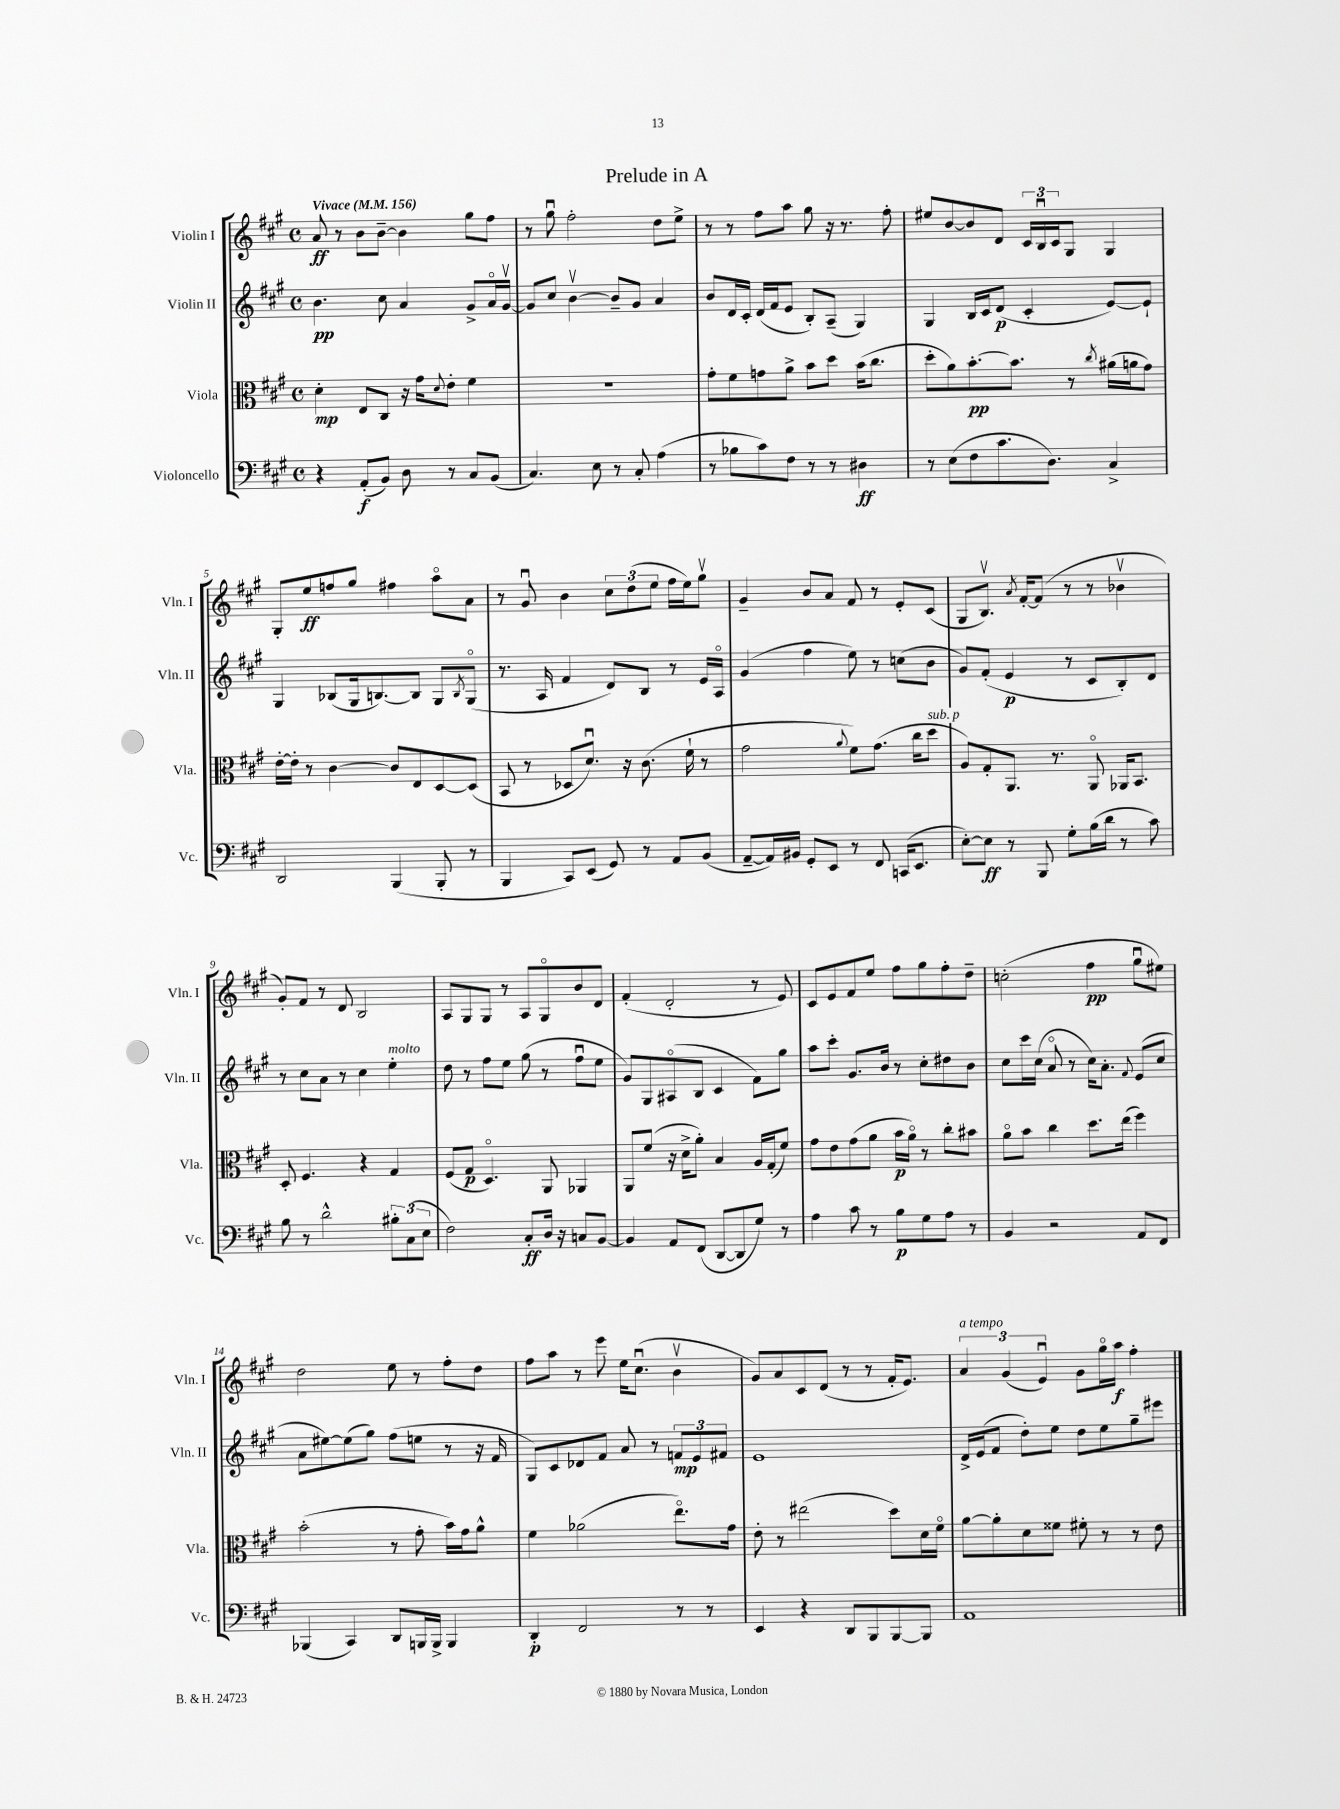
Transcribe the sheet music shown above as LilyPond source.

\header { title = "Prelude in A" }
<<
\new StaffGroup <<
\new Staff = "s0" \with { instrumentName = "Violin I" shortInstrumentName = "Vln. I" } {
    \clef treble \key a \major \defaultTimeSignature \time 4/4 \tempo "Vivace" 4 = 156
    a'8\ff r8 b'8 b'8~-- b'4 gis''8 fis''8 |
    r8 gis''8\downbow fis''2-. d''8 e''8-> |
    r8 r8 fis''8 a''8 gis''8 r16 r8. fis''8-. |
    eis''8 b'8~ b'8 d'8 \tuplet 3/2 { cis'16 b16\downbow cis'16 } gis8 gis4 |
    gis8-. e''8\ff f''8 gis''8 fis''4 a''8\flageolet a'8 |
    r8 gis'8\downbow b'4 \tuplet 3/2 { cis''8 d''8( e''8 } fis''16 e''16) gis''8\upbow |
    gis'4-- b'8 a'8 fis'8 r8 e'8-. cis'8( |
    gis8 b8.\upbow) \acciaccatura { a'8 } fis'16~-. fis'8( r8 r8 bes'4\upbow |
    gis'8-.) fis'8 r8 d'8 b2 |
    a8 gis8 gis8 r8 a8 gis8\flageolet b'8 d'8 |
    fis'4-.( d'2-. r8 e'8) |
    cis'8 e'8 fis'8 e''8 fis''8 gis''8 fis''8-. d''8-- |
    c''2-.( fis''4\pp gis''8\downbow eis''8) |
    d''2 e''8 r8 fis''8-. d''8 |
    fis''8 a''8 r8 e'''8 e''16 cis''8.\downbow( b'4\upbow |
    gis'8) a'8 cis'8 d'8( r8 r8 fis'16-. e'8.) |
    \tuplet 3/2 { a'4^\markup { \italic "a tempo" } gis'4( e'4\downbow) } gis'8 gis''16\flageolet a''16\f fis''4-. \bar "|." |
}
\new Staff = "s1" \with { instrumentName = "Violin II" shortInstrumentName = "Vln. II" } {
    \clef treble \key a \major \defaultTimeSignature \time 4/4
    b'4.\pp cis''8 a'4 gis'8-> a'16\flageolet gis'16~\upbow |
    gis'8 cis''8 b'4~\upbow b'8-- gis'8 a'4 |
    b'8 d'16 cis'16-. d'16( fis'16 e'8 b8-.) a8--( gis4) |
    gis4 b16 cis'16 d'8\p( cis'4-. e'8~) e'8-! |
    gis4 bes8( gis16 b8.~) b8 gis8 \acciaccatura { b8 } gis8\flageolet( |
    r8. a16 fis'4 d'8) b8 r8 e'16 a16\flageolet |
    gis'4( fis''4 e''8) r8 c''8( b'8 |
    gis'8) fis'8-.( e'4\p r8 cis'8 b8-.) d'8 |
    r8 cis''8 a'8 r8 cis''4 e''4-.^\markup { \italic "molto" } |
    d''8 r8 fis''8 e''8 gis''8( r8 fis''8\downbow e''8 |
    gis'8) gis8 ais8\flageolet( b8 cis'4 fis'8) gis''8 |
    a''8 cis'''8-. gis'8. b'16 r8 cis''8-. dis''8 b'8 |
    cis''8 cis'''16 cis''16( a'8\flageolet r8 cis''16) a'8.-. \appoggiatura { fis'8 } e'8( cis''8 |
    a'8 eis''8~) eis''8( gis''8) fis''8( e''8 r8 r16 fis'16 |
    gis8) cis'8 des'8 fis'8 a'8 r8 \tuplet 3/2 { f'8\mp e'8 fis'8 } |
    e'1 |
    d'16-> e'16( fis'8 d''8-.) e''8 d''8 e''8 gis''8-- eis'''8 \bar "|." |
}
\new Staff = "s2" \with { instrumentName = "Viola" shortInstrumentName = "Vla." } {
    \clef alto \key a \major \defaultTimeSignature \time 4/4
    d'4-.\mp e8 cis8 r16 gis'16 \appoggiatura { d'8 } e'8-. fis'4 |
    R1 |
    gis'8-. fis'8 g'8 a'8-> b'8 d''8 b'16( cis''8. |
    d''8-. a'8) b'8.~-.\pp b'8. r8 \acciaccatura { cis''8 } ais'16( a'16 gis'8) |
    e'16~-. e'16-. r8 cis'4~ cis'8 e8 d8~ d8( |
    b,8 r8 des8 d'8.\downbow) r16 cis'8.( fis'16-! r8 |
    gis'2 \appoggiatura { a'8 } fis'8) gis'8.( cis''16 d''8^\markup { \italic "sub. p" } |
    a8) gis8-. a,8. r8. a,8\flageolet aes,16 b,8. |
    d8-. fis4. r4 gis4 |
    fis8( gis8\p d4.\flageolet) a,8 aes,4 |
    a,8 fis'8( r16 d'16-> a'8-.) b4 a16 gis16-.( fis'8) |
    gis'8 e'8 gis'8( a'8 b'16\p a'16\flageolet) r8 cis''8-. bis'8 |
    a'8\flageolet b'8 cis''4 d''8. e''16( fis''4) |
    b'2-.( r8 gis'8-. b'16) gis'16 a'8-^ |
    fis'4 aes'2( e''8.\flageolet) gis'16 |
    e'8-. r8 eis''2( d''8) d'16 fis'16\flageolet |
    a'8~ a'8-. d'8 fisis'8 fis'8-. r8 r8 e'8 \bar "|." |
}
\new Staff = "s3" \with { instrumentName = "Violoncello" shortInstrumentName = "Vc." } {
    \clef bass \key a \major \defaultTimeSignature \time 4/4
    r4 a,8-.\f( b,8) d8 r8 cis8 b,8( |
    cis4.) e8 r8 cis8-. a4( |
    r8 bes8 cis'8) fis8 r8 r8 dis4\ff |
    r8 e8( fis8 cis'8. d8.) cis4-> |
    d,2 b,,4( b,,8-. r8 |
    b,,4 cis,8) e,8( gis,8) r8 a,8 b,8( |
    a,8~-- a,16) bis,16 gis,8-. e,8 r8 fis,8 c,16( e,8. |
    e8~-.) e8\ff r8 b,,8 gis8-. b16( d'16 r8 cis'8) |
    b8 r8 d'2-^ \tuplet 3/2 { bis8-. cis8( e8 } |
    fis2) cis8-.\ff d16 r16 c8 b,8~ |
    b,4 a,8 fis,8( d,8~ d,8 gis8) r8 |
    a4 cis'8 r8 b8\p gis8 a8 r8 |
    b,4 r2 a,8 fis,8 |
    bes,,4( cis,4) d,8 b,,16 b,,16-> b,,4 |
    d,4-.\p fis,2 r8 r8 |
    e,4 r4 d,8 b,,8 b,,8~ b,,8 |
    a,1 \bar "|." |
}
>>
>>
